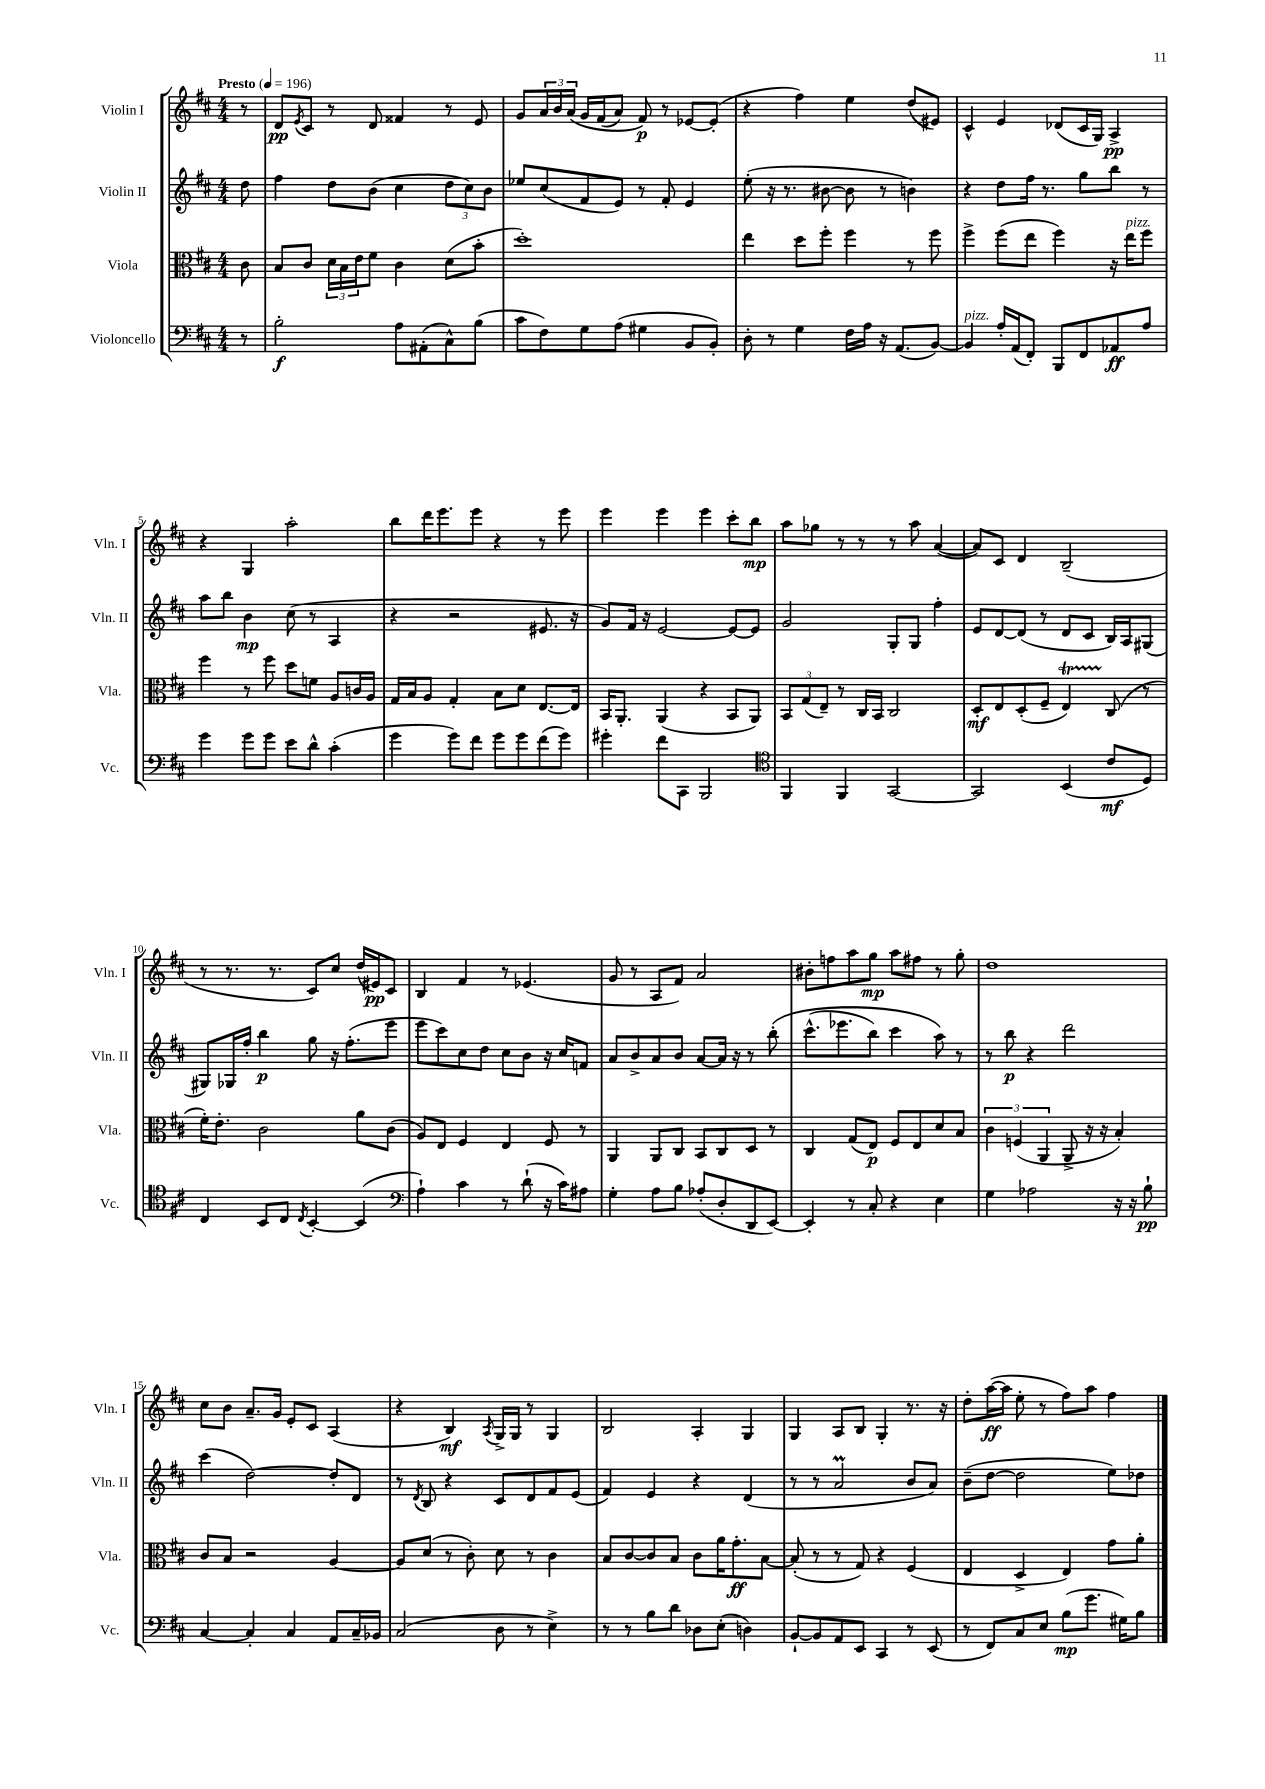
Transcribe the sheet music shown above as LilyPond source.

<<
\new StaffGroup <<
\new Staff = "s0" \with { instrumentName = "Violin I" shortInstrumentName = "Vln. I" } {
    \clef treble \key d \major \numericTimeSignature \time 4/4 \partial 8 \tempo "Presto" 4 = 196
    r8 |
    d'8\pp \acciaccatura { e'8 } cis'8 r8 d'8 fisis'4 r8 e'8 |
    g'8 \tuplet 3/2 { a'16 b'16 a'16\( } g'16 fis'16( a'8) fis'8\p\) r8 ees'8~ ees'8-.( |
    r4 fis''4) e''4 d''8( eis'8) |
    cis'4-^ e'4 des'8( cis'16 g16) a4->\pp |
    r4 g4 a''2-. |
    b''8 d'''16 e'''8. e'''8 r4 r8 e'''8 |
    e'''4 e'''4 e'''4 cis'''8-. b''8\mp |
    a''8 ges''8 r8 r8 r8 a''8 a'4~( |
    a'8) cis'8 d'4 b2--( |
    r8 r8. r8. cis'8) cis''8 d''16( eis'16\pp) cis'8 |
    b4 fis'4 r8 ees'4.( |
    g'8 r8 a8 fis'8) a'2 |
    bis'8-. f''8 a''8 g''8\mp a''8 fis''8 r8 g''8-. |
    d''1 |
    cis''8 b'8 a'8.-- g'16 e'8-. cis'8 a4( |
    r4 b4\mf) \acciaccatura { a8 } g16-> g16 r8 g4 |
    b2 a4-. g4 |
    g4 a8 b8 g4-. r8. r16 |
    d''8-. a''16~\ff( a''16 e''8-. r8 fis''8) a''8 fis''4 \bar "|." |
}
\new Staff = "s1" \with { instrumentName = "Violin II" shortInstrumentName = "Vln. II" } {
    \clef treble \key d \major \numericTimeSignature \time 4/4 \partial 8
    d''8 |
    fis''4 d''8 b'8( cis''4 \tuplet 3/2 { d''8 cis''8) b'8 } |
    ees''8 cis''8( fis'8 e'8) r8 fis'8-. e'4 |
    e''8-.( r16 r8. bis'8~ bis'8 r8 b'4) |
    r4 d''8 fis''16 r8. g''8 b''8 r8 |
    a''8 b''8 b'4\mp cis''8( r8 a4 |
    r4 r2 eis'8. r16 |
    g'8) fis'16 r16 e'2~ e'8~ e'8 |
    g'2 g8-. g8 fis''4-. |
    e'8 d'8~ d'8( r8 d'8 cis'8 b16) a16 gis8( |
    gis8) ges16 fis''16-. b''4\p g''8 r16 fis''8.-.( e'''8 |
    e'''8 cis'''8) cis''8 d''8 cis''8 b'8 r16 cis''16 f'8 |
    a'8 b'8-> a'8 b'8 a'8~ a'16 r16 r8 b''8-.\( |
    cis'''8.-^( ees'''8. b''8) cis'''4 a''8\) r8 |
    r8 b''8\p r4 d'''2 |
    cis'''4( d''2~) d''8-. d'8 |
    r8 \acciaccatura { d'8 } b8 r4 cis'8 d'8 fis'8 e'8( |
    fis'4) e'4 r4 d'4( |
    r8 r8 a'2\prall b'8 a'8) |
    b'8--( d''8~ d''2 e''8) des''8 \bar "|." |
}
\new Staff = "s2" \with { instrumentName = "Viola" shortInstrumentName = "Vla." } {
    \clef alto \key d \major \numericTimeSignature \time 4/4 \partial 8
    cis'8 |
    b8 cis'8 \tuplet 3/2 { d'16 b16 e'16 } fis'8 cis'4 d'8( b'8-. |
    d''1-.) |
    e''4 d''8 fis''8-. fis''4 r8 fis''8 |
    fis''4-> fis''8( e''8 fis''4) r16 e''16^\markup { \italic "pizz." } fis''8 |
    fis''4 r8 fis''8 d''8 f'8 a8 c'16 a16 |
    g16 b16 a8 g4-. b8 d'8 e8.~ e16 |
    b,16 a,8.-. a,4( r4 b,8 a,8) |
    \tuplet 3/2 { b,8 g8( e8--) } r8 cis16 b,16 cis2 |
    d8-.\mf e8 d8-.( fis8-- e4\startTrillSpan) cis8\stopTrillSpan( r8 |
    fis'16-.) e'8.-. cis'2 a'8 cis'8( |
    a8) e8 fis4 e4 fis8 r8 |
    a,4 a,8 cis8 b,8 cis8 d8 r8 |
    cis4 g8( e8\p) fis8 e8 d'8 b8 |
    \tuplet 3/2 { cis'4 f4( a,4 } a,8-> r16 r16 b4-.) |
    cis'8 b8 r2 a4~ |
    a8 d'8( r8 cis'8-.) d'8 r8 cis'4 |
    b8 cis'8~ cis'8 b8 cis'8 a'16 g'8.-.\ff b8~ |
    b8-.( r8 r8 g8) r4 fis4( |
    e4 d4-> e4) g'8 a'8-. \bar "|." |
}
\new Staff = "s3" \with { instrumentName = "Violoncello" shortInstrumentName = "Vc." } {
    \clef bass \key d \major \numericTimeSignature \time 4/4 \partial 8
    r8 |
    b2-.\f a8 ais,8-.( cis8-^) b8( |
    cis'8 fis8) g8 a8( gis4 b,8 b,8-.) |
    d8-. r8 g4 fis16 a16 r16 a,8.( b,8~) |
    b,4^\markup { \italic "pizz." } a16-. a,16( fis,8-.) b,,8 fis,8 aes,8\ff a8 |
    g'4 g'8 g'8 e'8 d'8-^ cis'4-.( |
    g'4 g'8) fis'8 g'8 g'8 fis'8( g'8) |
    gis'4-. fis'8 cis,8 b,,2 |
    \clef tenor fis,4 fis,4 g,2~ |
    g,2 b,4( cis'8\mf d8) |
    cis4 b,8 cis8 \acciaccatura { cis8 } b,4~-. b,4( |
    \clef bass a4-!) cis'4 r8 d'8-!( r16 cis'16) ais8 |
    g4-. a8 b8 aes8-.( d8-. d,8 e,8~) |
    e,4-. r8 cis8-. r4 e4 |
    g4 aes2 r16 r16 b8-!\pp |
    cis4~ cis4-. cis4 a,8 cis16-- bes,16 |
    cis2( d8 r8 e4->) |
    r8 r8 b8 d'8 des8 e8-.( d4) |
    b,8~-! b,8 a,8 e,8 cis,4 r8 e,8( |
    r8 fis,8) cis8 e8 b8\mp( g'8. gis16) b8 \bar "|." |
}
>>
>>
